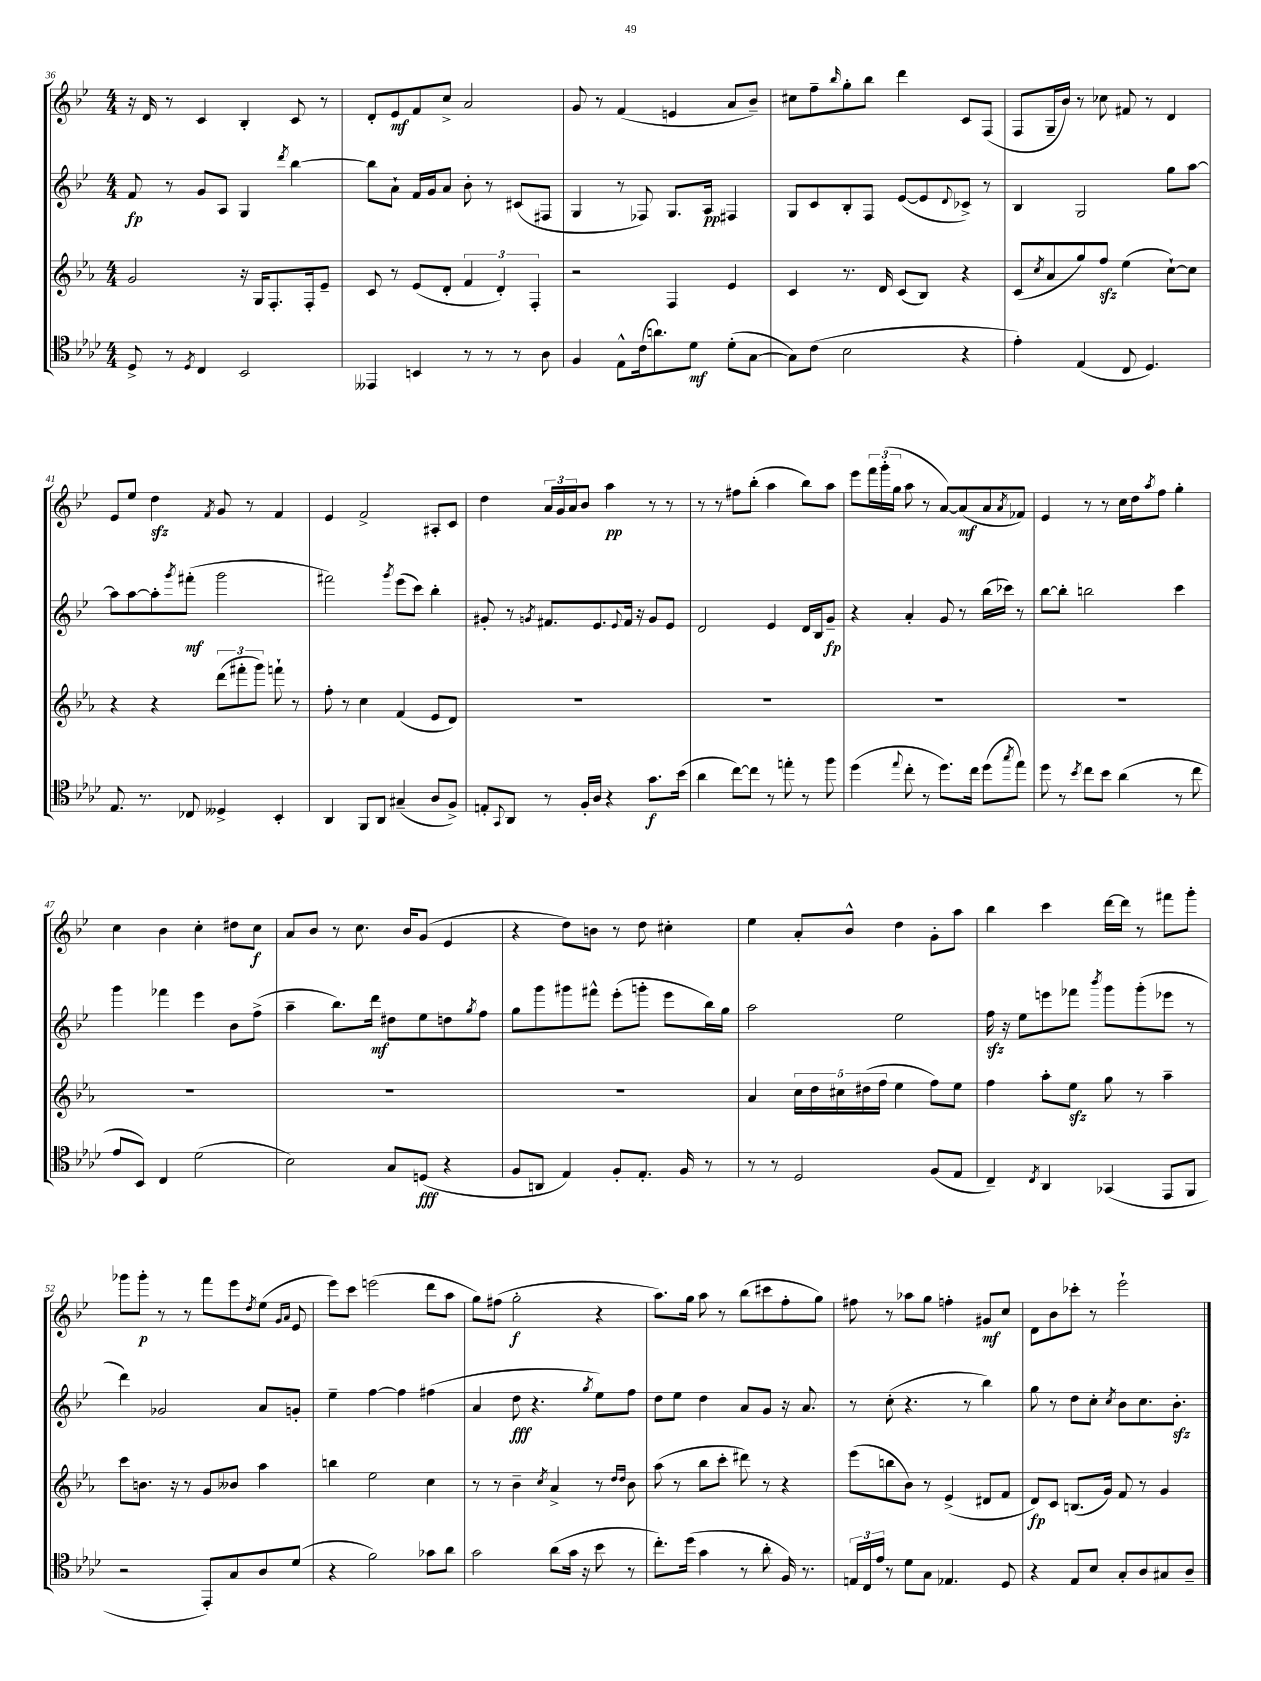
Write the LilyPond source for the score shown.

<<
\new StaffGroup <<
\new Staff = "s0" {
    \clef treble \key bes \major \numericTimeSignature \time 4/4
    r16 d'16 r8 c'4 bes4-. c'8 r8 |
    d'8-. ees'8\mf f'8 c''8-> a'2 |
    g'8 r8 f'4( e'4 a'8 bes'8--) |
    cis''8 f''8-- \grace { bes''16 } g''8-. bes''8 d'''4 c'8 f8( |
    f8 g16-- bes'16) r8 ces''8 fis'8 r8 d'4 |
    ees'8 ees''8 d''4\sfz \acciaccatura { f'8 } g'8 r8 f'4 |
    ees'4 f'2-> ais8-. c'8 |
    d''4 \tuplet 3/2 { a'16 g'16 a'16 } bes'8 a''4\pp r8 r8 |
    r8 r8 fis''8 bes''8-.( a''4 bes''8) a''8 |
    ees'''8 \tuplet 3/2 { f'''16 g'''16-.( g''16 } a''8 r8 a'8~) a'8\mf( a'8 \acciaccatura { a'8 } fes'8) |
    ees'4 r8 r8 c''16 d''16 \acciaccatura { a''8 } f''8 g''4-. |
    c''4 bes'4 c''4-. dis''8 c''8\f |
    a'8 bes'8 r8 c''8. bes'16 g'8( ees'4 |
    r4 d''8) b'8 r8 d''8 cis''4-. |
    ees''4 a'8-. bes'8-^ d''4 g'8-. a''8 |
    bes''4 c'''4 d'''16~ d'''16 r8 fis'''8 g'''8-. |
    ges'''8 ges'''8-.\p r8 r8 f'''8 ees'''8 \acciaccatura { d''8 } ees''8( \grace { g'16 a'16 } ees'8 |
    ees'''8) c'''8 e'''2( d'''8 a''8 |
    g''8) fis''8( g''2-.\f r4 |
    a''8.) g''16 a''8 r8 bes''8( cis'''8 f''8-. g''8) |
    fis''8 r8 aes''8 g''8 f''4-. gis'8\mf c''8 |
    d'8 bes'8 ces'''8-. r8 ees'''2-! \bar "|." |
}
\new Staff = "s1" {
    \clef treble \key bes \major \numericTimeSignature \time 4/4
    f'8\fp r8 g'8 a8 g4 \acciaccatura { d'''8 } bes''4~ |
    bes''8 a'8-! f'16 g'16 a'8 bes'8-. r8 cis'8( fis8 |
    g4 r8 fes8) g8. a16\pp fis4 |
    g8 c'8 bes8-. f8 ees'8~( ees'8 \appoggiatura { d'8 } ces'8->) r8 |
    bes4 g2 g''8 a''8~ |
    a''8 a''8~ a''8-. \acciaccatura { g'''8 } fis'''8-.\mf( g'''2 |
    fis'''2) \acciaccatura { g'''8 } ees'''8( c'''8) bes''4-. |
    gis'8-. r8 \acciaccatura { g'8 } fis'8. ees'8. \appoggiatura { ees'8 } fis'16 r16 g'8 ees'8 |
    d'2 ees'4 d'16 bes16 g'8--\fp |
    r4 a'4-. g'8 r8 bes''16( ces'''16) r8 |
    bes''8~ bes''8-. b''2 c'''4 |
    g'''4 fes'''4 ees'''4 bes'8 f''8->( |
    a''4-- bes''8.) d'''16\mf dis''8 ees''8 d''8 \acciaccatura { g''8 } f''8 |
    g''8 g'''8 gis'''8 fis'''8-^ ees'''8-.( g'''8-. ees'''8 bes''16) g''16 |
    a''2 ees''2 |
    f''16\sfz r16 ees''8 e'''8 fes'''8 \acciaccatura { bes'''8 } g'''8 g'''8-.( ees'''8 r8 |
    d'''4) ges'2 a'8 g'8-. |
    ees''4-- f''4~ f''4 fis''4( |
    a'4 d''8\fff r4. \acciaccatura { g''8 } ees''8) f''8 |
    d''8 ees''8 d''4 a'8 g'8 r16 a'8. |
    r8 c''8-.( r4. r8 bes''4) |
    g''8 r8 d''8 c''8-. \acciaccatura { c''8 } bes'8 c''8. bes'8.-.\sfz \bar "|." |
}
\new Staff = "s2" {
    \clef treble \key ees \major \numericTimeSignature \time 4/4
    g'2 r16 g16 f8.-. f16-. ees'8-- |
    c'8 r8 ees'8( d'8-. \tuplet 3/2 { f'4 d'4-.) f4-. } |
    r2 f4 ees'4 |
    c'4 r8. d'16 c'8( bes8) r4 |
    c'8( \acciaccatura { c''8 } aes'8 g''8) f''8\sfz ees''4( c''8~-!) c''8 |
    r4 r4 \tuplet 3/2 { d'''8( fis'''8-. g'''8) } f'''8-! r8 |
    f''8-. r8 c''4 f'4( ees'8 d'8) |
    R1 |
    R1 |
    R1 |
    R1 |
    R1 |
    R1 |
    R1 |
    aes'4 \tuplet 5/4 { c''16 d''16 cis''16 dis''16( f''16 } ees''4 f''8) ees''8 |
    f''4 aes''8-. ees''8\sfz g''8 r8 aes''4-- |
    c'''8 b'8. r16 r8 g'8 beses'8 aes''4 |
    b''4 ees''2 c''4 |
    r8 r8 bes'4-- \acciaccatura { c''8 } aes'4-> r8 \grace { d''16 d''16 } bes'8 |
    aes''8( r8 bes''8 c'''8-. dis'''8) r8 r4 |
    ees'''8( b''8 bes'8) r8 ees'4->( dis'8 f'8 |
    d'8\fp) c'8 b8.( g'16) f'8 r8 g'4 \bar "|." |
}
\new Staff = "s3" {
    \clef tenor \key aes \major \numericTimeSignature \time 4/4
    des8-> r8 \acciaccatura { des8 } c4 bes,2 |
    eeses,4 b,4 r8 r8 r8 aes8 |
    f4 ees8-^ c'16( a'8.) des'8\mf des'8-.( g8~ |
    g8) c'8( bes2 r4 |
    ees'4-.) ees4( c8 des4.) |
    ees8. r8. ces8 deses4-> bes,4-. |
    aes,4 f,8 aes,8 gis4--( aes8 f8->) |
    e8-. \appoggiatura { g,8 } aes,8 r8 f16-. aes16 r4 g'8.\f bes'16( |
    aes'4 c''8~) c''8 r8 e''8-. r8 f''8 |
    des''4( \appoggiatura { ees''8 } c''8-. r8 des''8.) c''16 des''8( \acciaccatura { g''8 } ees''8) |
    des''8 r8 \acciaccatura { bes'8 } c''8 bes'8 aes'4( r8 c''8 |
    ees'8 bes,8) c4 des'2( |
    bes2) g8 d8\fff( r4 |
    f8 a,8 ees4) f8-. ees8.-. f16 r8 |
    r8 r8 des2 f8( ees8 |
    c4--) \acciaccatura { c8 } aes,4 ges,4( ees,8 f,8 |
    r2 ees,8-.) g8 aes8 des'8( |
    r4 f'2) ges'8 aes'8 |
    g'2 aes'8( g'16 r16 bes'8 r8 |
    c''8.-.) des''16( g'4 r8 aes'8-. f16) r8. |
    \tuplet 3/2 { e16 c16 ees'16 } r8 des'8 g8 ees4. des8 |
    r4 ees8 bes8 g8-. aes8 gis8 aes8-- \bar "|." |
}
>>
>>
\layout { \context { \Score currentBarNumber = #36 } }
